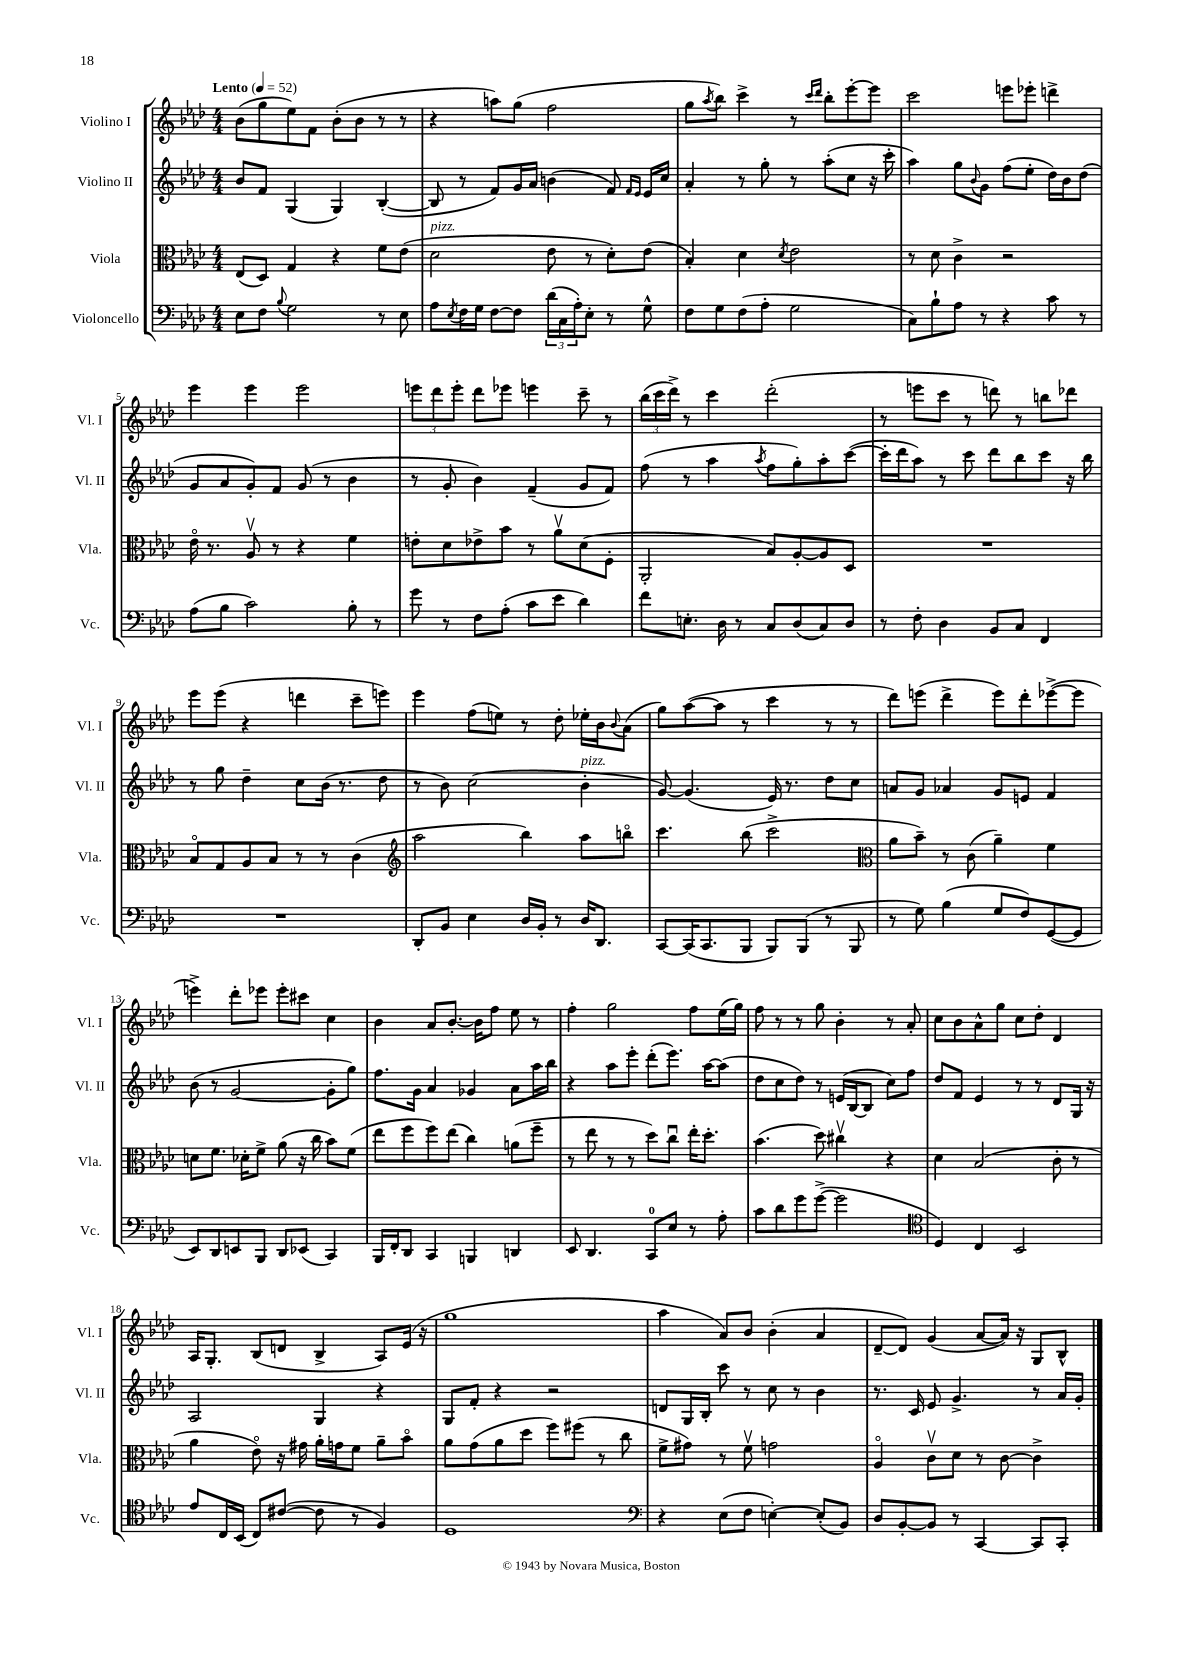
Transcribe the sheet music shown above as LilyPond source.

<<
\new StaffGroup <<
\new Staff = "s0" \with { instrumentName = "Violino I" shortInstrumentName = "Vl. I" } {
    \clef treble \key aes \major \numericTimeSignature \time 4/4 \tempo "Lento" 4 = 52
    bes'8( g''8 ees''8) f'8 bes'8-.( bes'8 r8 r8 |
    r4 a''8) g''8( f''2 |
    g''8 \acciaccatura { aes''8 } bes''8) c'''4-> r8 \grace { c'''16 des'''16 } bes''8-. ees'''8~-. ees'''8 |
    c'''2 e'''8 ees'''8-. d'''4-> |
    ees'''4 ees'''4 ees'''2 |
    \tuplet 3/2 { e'''8 des'''8 e'''8-. } des'''8 ees'''8 e'''4 c'''8-- r8 |
    \tuplet 3/2 { bes''16( c'''16 des'''16->) } r8 c'''4 des'''2-.( |
    r8 e'''8 c'''8 r8 d'''8) r8 b''8 des'''8 |
    ees'''8 ees'''8( r4 d'''4 c'''8-- e'''8) |
    ees'''4 f''8( e''8) r8 des''8-. ees''16-. bes'16 \appoggiatura { bes'8 } aes'8( |
    g''8) aes''8~( aes''8 r8 c'''4 r8 r8 |
    des'''8) e'''8( des'''4-> e'''8) des'''8-. ees'''8~->( ees'''8 |
    e'''4->) des'''8-. ees'''8 ees'''8-. cis'''8 c''4 |
    bes'4 aes'8 bes'8.~-. bes'16 f''8 ees''8 r8 |
    f''4-. g''2 f''8 ees''16( g''16) |
    f''8 r8 r8 g''8 bes'4-. r8 aes'8-. |
    c''8 bes'8 aes'8-^ g''8 c''8 des''8-. des'4 |
    aes16 g8.-. bes8( d'8 bes4-> aes8) ees'16( r16 |
    g''1 |
    aes''4 aes'8) bes'8 bes'4-.( aes'4 |
    des'8~-- des'8) g'4( aes'8~ aes'16) r16 g8 bes8-^ \bar "|." |
}
\new Staff = "s1" \with { instrumentName = "Violino II" shortInstrumentName = "Vl. II" } {
    \clef treble \key aes \major \numericTimeSignature \time 4/4
    bes'8 f'8 g4( g4) bes4~-.( |
    bes8 r8 f'8) g'16 aes'16 b'4( f'8) \grace { f'16 ees'16 } ees'16 c''16 |
    aes'4-. r8 g''8-. r8 aes''8-.( c''8 r16 c'''16-. |
    aes''4) g''8 \appoggiatura { bes'8 } g'8 f''8( ees''8-. des''16) bes'16 des''8( |
    g'8 aes'8 g'8-.) f'8 g'8( r8 bes'4 |
    r8 g'8-. bes'4) f'4--( g'8 f'8) |
    f''8( r8 aes''4 \acciaccatura { aes''8 } f''8 g''8-.) aes''8-. c'''8~( |
    c'''16-. des'''16 aes''8) r8 c'''8 des'''8 bes''8 c'''8 r16 bes''16 |
    r8 g''8 des''4-- c''8 bes'16( r8. des''8 |
    r8 bes'8) c''2( bes'4-.^\markup { \italic "pizz." } |
    g'8~) g'4.( ees'16) r8. des''8 c''8 |
    a'8 g'8 aes'4 g'8 e'8 f'4 |
    bes'8( r8 g'2~ g'8-. g''8) |
    f''8. g'16 aes'4 ges'4 aes'8 aes''16 bes''16 |
    r4 aes''8 ees'''8-. des'''8-.( ees'''8.) aes''16~ aes''8( |
    des''8 c''8 des''8) r8 e'16( bes16~ bes8 c''8) f''8 |
    des''8 f'8 ees'4 r8 r8 des'8 g16 r16 |
    aes2 g4 r4 |
    g8 f'8-. r4 r2 |
    d'8 g16 bes16-. c'''8 r8 c''8 r8 bes'4 |
    r8. c'16 ees'8 g'4.-> r8 aes'16 g'16-. \bar "|." |
}
\new Staff = "s2" \with { instrumentName = "Viola" shortInstrumentName = "Vla." } {
    \clef alto \key aes \major \numericTimeSignature \time 4/4
    ees8( des8) g4 r4 f'8 ees'8( |
    des'2^\markup { \italic "pizz." } ees'8 r8 des'8-.) ees'8( |
    bes4-.) des'4 \acciaccatura { des'8 } ees'2 |
    r8 des'8 c'4-> r2 |
    ees'16\flageolet r8. aes8\upbow r8 r4 f'4 |
    e'8-. des'8 ees'8-> bes'8 r8 aes'8\upbow des'8( f8-. |
    aes,2-. bes8) aes8~-. aes8 des8 |
    R1 |
    bes8\flageolet g8 aes8 bes8 r8 r8 c'4( |
    \clef treble aes''2 bes''4) aes''8 b''8\flageolet |
    c'''4. bes''8( c'''2-> |
    \clef alto aes'8 bes'8--) r8 c'8( aes'4--) f'4 |
    d'8 f'8. des'16-. f'8-> aes'8( r16 c''16 bes'8) f'8( |
    ees''8 f''8 f''8) ees''8( c''4) a'8( f''8-- |
    r8 ees''8 r8 r8 des''8) c''8\downbow ees''16-. des''8.-. |
    bes'4.( des''8) cis''4\upbow r4 |
    des'4 bes2( c'8-. r8 |
    aes'4 ees'8\flageolet) r16 gis'16 aes'16-. g'16 f'8 aes'8-- bes'8\flageolet |
    aes'8 g'8( aes'8 des''8 f''8) fis''8( r8 c''8 |
    f'8-> gis'8) r8 f'8\upbow g'2 |
    aes4\flageolet c'8\upbow des'8 r8 c'8~ c'4-> \bar "|." |
}
\new Staff = "s3" \with { instrumentName = "Violoncello" shortInstrumentName = "Vc." } {
    \clef bass \key aes \major \numericTimeSignature \time 4/4
    ees8 f8 \appoggiatura { bes8 } g2 r8 ees8 |
    aes8 \acciaccatura { ees8 } f16 g16 f8~ f8 \tuplet 3/2 { des'16( c16 aes16-.) } ees8-. r8 g8-^ |
    f8 g8 f8( aes8-. g2 |
    c8) bes8-! aes8 r8 r4 c'8 r8 |
    aes8( bes8 c'2) bes8-. r8 |
    g'8 r8 f8 aes8-.( c'8 ees'8 des'4) |
    f'8 e8.-. des16 r8 c8 des8( c8) des8 |
    r8 f8-. des4 bes,8 c8 f,4 |
    R1 |
    des,8-. bes,8 ees4 des16 bes,16-. r8 des16 des,8. |
    c,8~ c,16( c,8. bes,,8 bes,,8) bes,,8( r8 bes,,8 |
    r8 g8) bes4( g8 f8) g,8~( g,8 |
    ees,8) des,8 e,8 bes,,8 des,8 ees,8( c,4) |
    bes,,16 f,16-. des,8 c,4 b,,4 d,4 |
    ees,8 des,4. c,8-0 ees8 r8 aes8-. |
    c'8 des'8 g'8 g'8~->( g'2 |
    \clef tenor des4) c4 bes,2 |
    ees'8 c16 bes,16( c8) cis'8~( cis'8 r8 f4) |
    des1 |
    \clef bass r4 ees8( f8 e4~-.) e8-.( bes,8) |
    des8 bes,8~-. bes,8 r8 c,4~ c,8 c,8-. \bar "|." |
}
>>
>>
